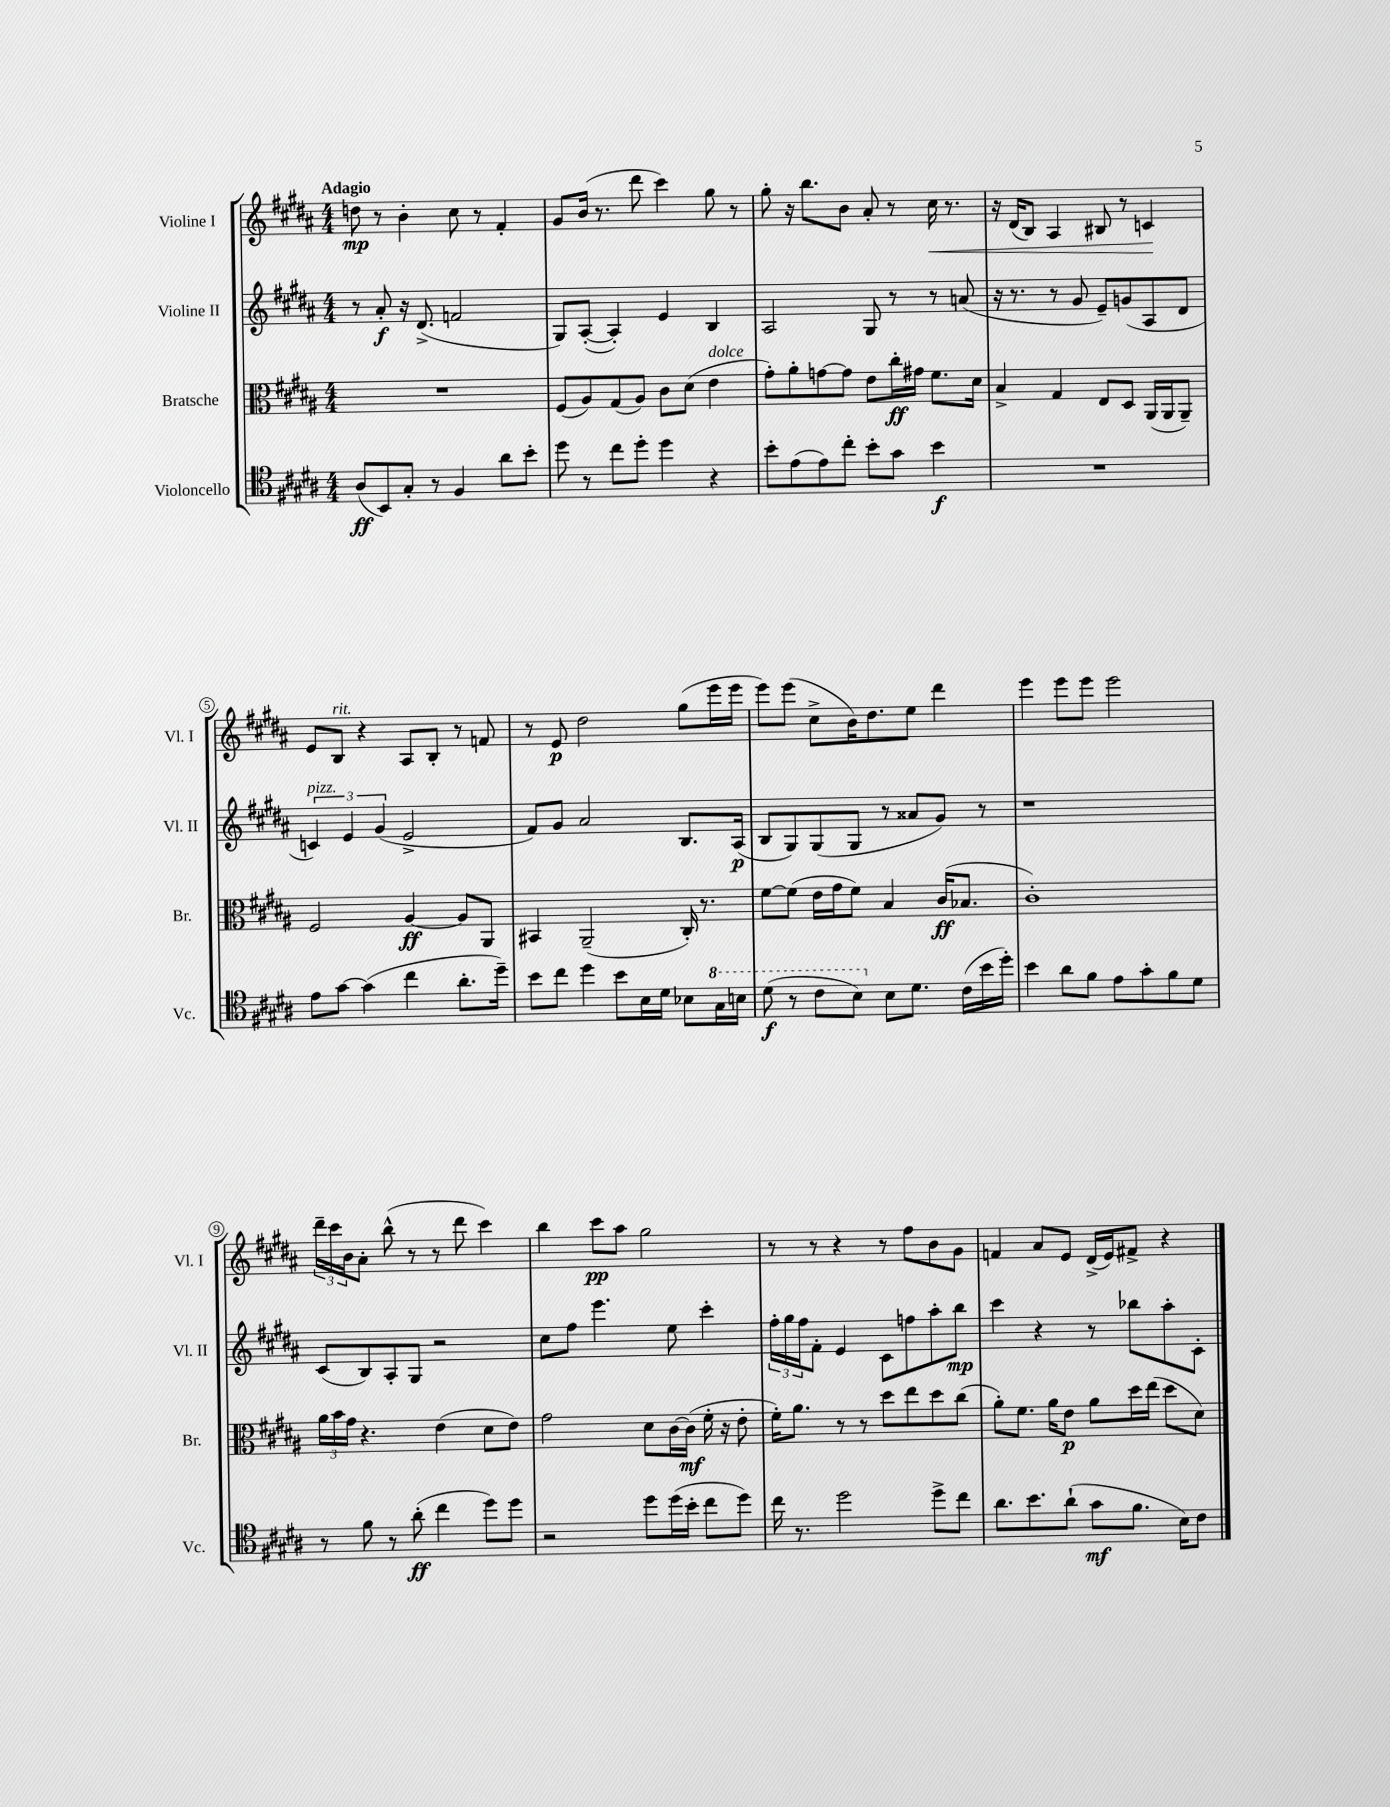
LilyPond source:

<<
\new StaffGroup <<
\new Staff = "s0" \with { instrumentName = "Violine I" shortInstrumentName = "Vl. I" } {
    \clef treble \key b \major \numericTimeSignature \time 4/4 \tempo "Adagio"
    d''8\mp r8 b'4-. cis''8 r8 fis'4-. |
    gis'8 b'16( r8. dis'''8 cis'''4) gis''8 r8 |
    gis''8-. r16 b''8. b'8 ais'8-. r8 cis''16\< r8. |
    r16 dis'16( b8) ais4 bis8 r8 c'4\! |
    e'8 b8^\markup { \italic "rit." } r4 ais8 b8-. r8 f'8 |
    r8 e'8\p dis''2 gis''8( e'''16 e'''16 |
    e'''8) e'''8( cis''8-> b'16) dis''8. e''8 dis'''4 |
    e'''4 e'''8 e'''8 e'''2 |
    \tuplet 3/2 { dis'''16-- cis'''16 b'16 } ais'8-. b''8-^( r8 r8 dis'''8 cis'''4) |
    b''4 cis'''8\pp ais''8 gis''2 |
    r8 r8 r4 r8 fis''8 b'8 gis'8 |
    f'4 ais'8 e'8 dis'16->( e'16) fis'8-> r4 \bar "|." |
}
\new Staff = "s1" \with { instrumentName = "Violine II" shortInstrumentName = "Vl. II" } {
    \clef treble \key b \major \numericTimeSignature \time 4/4
    r8 ais'8-.\f r16 dis'8.->( f'2 |
    gis8) ais8~-.( ais4-.) e'4 b4 |
    ais2 gis8 r8 r8 a'8( |
    r16 r8. r8 gis'8 e'8--) g'8( ais8 dis'8 |
    \tuplet 3/2 { c'4^\markup { \italic "pizz." }) e'4 gis'4( } e'2-> |
    fis'8) gis'8 ais'2 b8. ais16\p( |
    b8 gis8) gis8( gis8 r8 aisis'8 gis'8) r8 |
    r1 |
    cis'8( b8) ais8-. gis8 r2 |
    cis''8 fis''8 e'''4. e''8 cis'''4-. |
    \tuplet 3/2 { fis''16-. gis''16 fis''16 } fis'8-. e'4 cis'8 f''8 ais''8-. b''8\mp |
    cis'''4 r4 r8 bes''8 ais''8-. cis'8-. \bar "|." |
}
\new Staff = "s2" \with { instrumentName = "Bratsche" shortInstrumentName = "Br." } {
    \clef alto \key b \major \numericTimeSignature \time 4/4
    R1 |
    fis8( ais8) gis8( ais8) cis'8 dis'8( e'4^\markup { \italic "dolce" } |
    gis'8-.) ais'8-. g'8~ g'8 e'8 cis''16-.\ff gis'16 fis'8. dis'16 |
    b4-> gis4 e8 dis8 ais,16( ais,16 ais,8--) |
    fis2 ais4~\ff ais8 ais,8 |
    bis,4 ais,2--( cis16-.) r8. |
    fis'8~ fis'8( e'16 gis'16 fis'8) b4 cis'16\ff( bes8. |
    cis'1-.) |
    \tuplet 3/2 { ais'16 b'16 gis'16 } r4. e'4( dis'8 e'8) |
    gis'2 dis'8 cis'16~ cis'16\mf( fis'16-. r16 e'8-. |
    fis'16-.) ais'8. r8 r8 dis''8 e''8 dis''8 cis''8( |
    ais'8-.) fis'8. ais'16 e'8\p ais'8 dis''16 e''16( dis''8 dis'8) \bar "|." |
}
\new Staff = "s3" \with { instrumentName = "Violoncello" shortInstrumentName = "Vc." } {
    \clef tenor \key b \major \numericTimeSignature \time 4/4
    ais8\ff( b,8) gis8-. r8 fis4 ais'8 b'8-. |
    dis''8 r8 cis''8 dis''8-. dis''4 r4 |
    b'8-. e'8( e'8) cis''8-. b'8-. gis'8 b'4\f |
    R1 |
    e'8 gis'8~ gis'4( cis''4 ais'8.-. dis''16--) |
    b'8 cis''8 dis''4 b'8 b16 dis'16 bes8 \ottava #1 gis'16 b'!16 |
    dis''8\f( r8 cis''8 b'8) \ottava #0 b8 dis'8. cis'16( b'16 dis''16-.) |
    b'4 ais'8 fis'8 e'8 gis'8-. fis'8 dis'8 |
    r8 fis'8 r8 ais'8-.\ff( cis''4 dis''8) dis''8 |
    r2 dis''8 dis''16( b'16-. cis''8 dis''8) |
    cis''16 r8. dis''2 dis''8-> cis''8 |
    ais'8. b'8. ais'8-!( gis'8\mf fis'8. b16) cis'8 \bar "|." |
}
>>
>>
\layout { \context { \Score \override BarNumber.stencil = #(make-stencil-circler 0.1 0.3 ly:text-interface::print) } }
